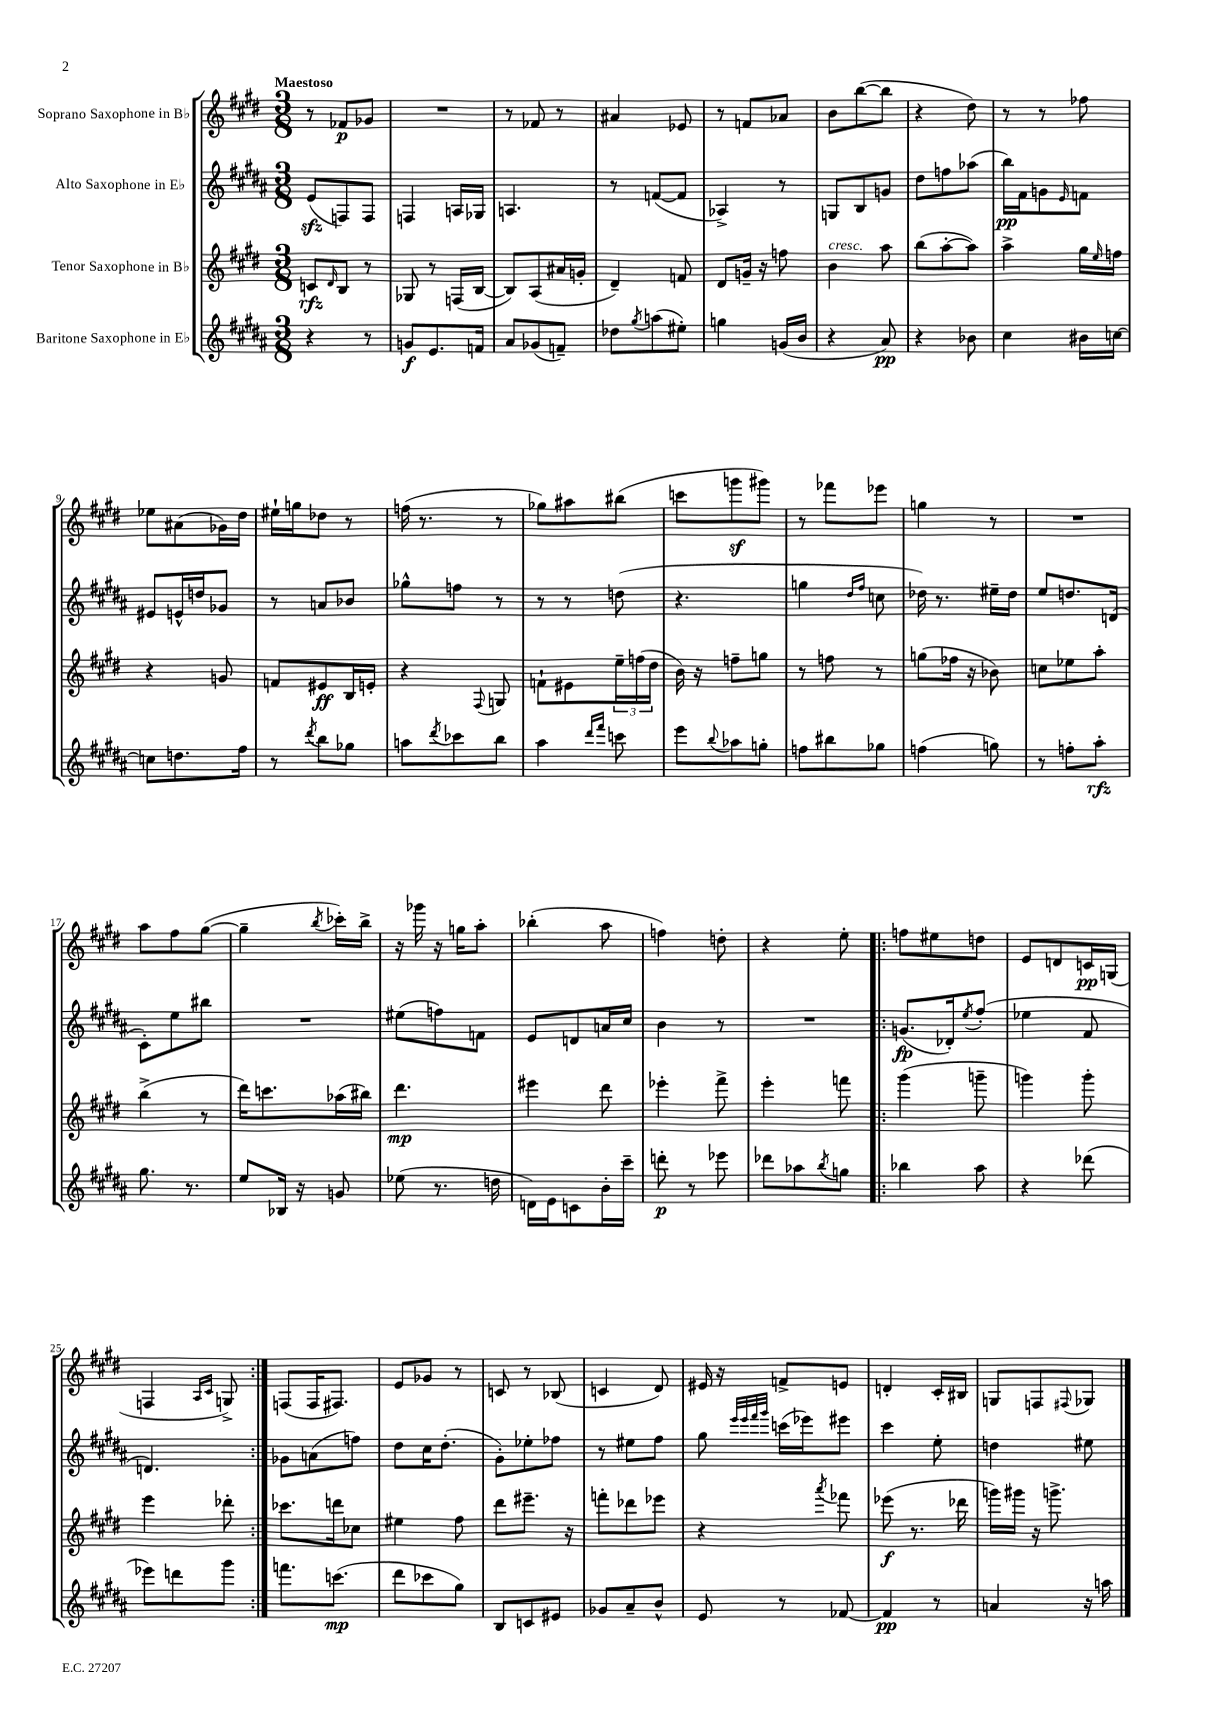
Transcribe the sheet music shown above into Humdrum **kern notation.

**kern	**dynam	**kern	**dynam	**kern	**dynam	**kern	**dynam
*part4	*part4	*part3	*part3	*part2	*part2	*part1	*part1
*staff4	*staff4	*staff3	*staff3	*staff2	*staff2	*staff1	*staff1
*I"Baritone Saxophone in E♭	*	*I"Tenor Saxophone in B♭	*	*I"Alto Saxophone in E♭	*	*I"Soprano Saxophone in B♭	*
*clefG2	*	*clefG2	*	*clefG2	*	*clefG2	*
*k[f#c#g#d#a#]	*	*k[f#c#g#d#]	*	*k[f#c#g#d#a#]	*	*k[f#c#g#d#]	*
*M3/8	*	*M3/8	*	*M3/8	*	*M3/8	*
=1	=1	=1	=1	=1	=1	=1	=1
!	!	!	!	!	!	!LO:TX:a:B:t=Maestoso	!
4r	.	8cn/L	rfz	(8ezz/L	.	8r	.
.	.	16qqd#/	.	.	.	.	.
.	.	8B/J	.	8Fn/)	.	8f-X/L	p
8r	.	8r	.	8F/J	.	8g-X/J	.
=2	=2	=2	=2	=2	=2	=2	=2
8gn/L	f	8G-X/	.	4Fn/	.	4.r	.
8.e/	.	8r	.	.	.	.	.
.	.	(16Fn/LL	.	16An/LL	.	.	.
16fn/Jk	.	[16B/JJ	.	16G-X/JJ	.	.	.
=3	=3	=3	=3	=3	=3	=3	=3
8a#/L	.	8B/L])	.	4.An/	.	8r	.
(8g-X/	.	(8A/	.	.	.	8f-X/	.
8fn~/J)	.	16a#X/L	.	.	.	8r	.
.	.	16gn'/JJ	.	.	.	.	.
=4	=4	=4	=4	=4	=4	=4	=4
8dd-X\L	.	4d#~/)	.	8r	.	4a#X/	.
8qgg#/	.	.	.	.	.	.	.
(8aan\	.	.	.	([8fn/L	.	.	.
8ee#X'\J)	.	8fn/	.	8f/J]	.	8e-X/	.
=5	=5	=5	=5	=5	=5	=5	=5
4ggn\	.	8d#/L	.	4A-X^/)	.	8r	.
.	.	16gn~/Jk	.	.	.	8fn/L	.
.	.	16r	.	.	.	.	.
(16gn/LL	.	8ffn\	.	8r	.	8a-X/J	.
16b/JJ	.	.	.	.	.	.	.
=6	=6	=6	=6	=6	=6	=6	=6
!	!	!LO:TX:a:i:t=cresc.	!	!	!	!	!
4r	.	4b\	.	8Gn/L	.	8b\L	.
.	.	.	.	8B/	.	([8bb\	.
8a#/)	pp	8aa\	.	8gn/J	.	8bb\J]	.
=7	=7	=7	=7	=7	=7	=7	=7
4r	.	(8bb\L	.	8dd#\L	.	4r	.
.	.	[8aa'\	.	8ffn\	.	.	.
8b-X\	.	8aa\J])	.	(8aa-X\J	.	8dd#\)	.
=8	=8	=8	=8	=8	=8	=8	=8
4cc#\	.	4aa^\	.	16bb\LL)	pp	8r	.
.	.	.	.	16f#\J	.	.	.
.	.	.	.	8gn\	.	8r	.
.	.	.	.	16qqe/	.	.	.
16b#X\LL	.	16gg#\LL	.	8fn\J	.	8ff-X\	.
.	.	16qqee/	.	.	.	.	.
[16ccn\JJ	.	16ffn\JJ	.	.	.	.	.
!!LO:LB:g=z
=9	=9	=9	=9	=9	=9	=9	=9
8ccn\L]	.	4r	.	8e#X/L	.	8ee-X\L	.
8.ddn\	.	.	.	16en^^/L	.	(8a#X\	.
.	.	.	.	16ddn/J	.	.	.
.	.	8gn/	.	8g-X/J	.	16g-X\L)	.
16ff#\Jk	.	.	.	.	.	16dd#\JJ	.
=10	=10	=10	=10	=10	=10	=10	=10
8r	.	8fn/L	.	8r	.	16ee#X`\LL	.
.	.	.	.	.	.	16ggn\J	.
8qddd#/	.	.	.	.	.	.	.
8bb\L	.	8e#X/	ff	8an/L	.	8dd-X\J	.
8gg-X\J	.	16B/L	.	8b-X/J	.	8r	.
.	.	16en'/JJ	.	.	.	.	.
=11	=11	=11	=11	=11	=11	=11	=11
8aan\L	.	4r	.	8gg-X^^\L	.	(16ffn\	.
.	.	.	.	.	.	8.r	.
8qddd#/	.	.	.	.	.	.	.
8ccc-X\	.	.	.	8ffn\J	.	.	.
.	.	8qqF#/	.	.	.	.	.
8bb\J	.	8Gn/	.	8r	.	8r	.
=12	=12	=12	=12	=12	=12	=12	=12
4aa#\	.	8fn`\L	.	8r	.	8gg-X\L)	.
.	.	8e#X\	.	8r	.	8aa#X\	.
16qqddd#/LL	.	.	.	.	.	.	.
16qqfff#/JJ	.	.	.	.	.	.	.
8cccn\	.	24ee~\L	.	(8ddn\	.	(8bb#X\J	.
.	.	(24ffn\	.	.	.	.	.
.	.	24dd#\JJ	.	.	.	.	.
=13	=13	=13	=13	=13	=13	=13	=13
8eee\L	.	16b\)	.	4.r	.	8cccn\L	.
.	.	16r	.	.	.	.	.
8qqbb/	.	.	.	.	.	.	.
8aa-X\	.	8ffn~\L	.	.	.	8gggnz\	.
8ggn'\J	.	8ggn\J	.	.	.	8ggg#X\J)	.
=14	=14	=14	=14	=14	=14	=14	=14
8ffn\L	.	8r	.	4ggn\	.	8r	.
8bb#X\	.	8ffn\	.	.	.	8fff-X\L	.
.	.	.	.	16qqdd#/LL	.	.	.
.	.	.	.	16qqff#/JJ	.	.	.
8gg-X\J	.	8r	.	8ccn\	.	8eee-X\J	.
=15	=15	=15	=15	=15	=15	=15	=15
(4ffn\	.	(8ggn\L	.	16dd-X\)	.	4ggn\	.
.	.	.	.	8.r	.	.	.
.	.	16ff-X\Jk	.	.	.	.	.
.	.	16r	.	.	.	.	.
8ggn\)	.	8b-X\)	.	16ee#X~\LL	.	8r	.
.	.	.	.	16dd-\JJ	.	.	.
=16	=16	=16	=16	=16	=16	=16	=16
8r	.	8ccn\L	.	8ee/L	.	4.r	.
8ffn'\L	.	8ee-X\	.	8.ddn/	.	.	.
8aa#'\J	rfz	8aa'\J	.	.	.	.	.
.	.	.	.	(16dn/Jk	.	.	.
!!LO:LB:g=z
=17	=17	=17	=17	=17	=17	=17	=17
8.gg#\	.	(4bb^\	.	8c#'\L)	.	8aa\L	.
.	.	.	.	8ee\	.	8ff#\	.
8.r	.	.	.	.	.	.	.
.	.	8r	.	8bb#X\J	.	([8gg#\J	.
=18	=18	=18	=18	=18	=18	=18	=18
8ee/L	.	16ddd#\KL)	.	4.r	.	4gg#~\]	.
.	.	8.cccn\	.	.	.	.	.
16B-X/Jk	.	.	.	.	.	.	.
16r	.	.	.	.	.	.	.
.	.	.	.	.	.	8qbb/	.
8gn/	.	(16aa-X\L	.	.	.	16ccc-X'\LL)	.
.	.	16bb#X\JJ)	.	.	.	16bb^\JJ	.
=19	=19	=19	=19	=19	=19	=19	=19
(8ee-X\	.	4.ddd#\	mp	(8ee#X\L	.	16r	.
.	.	.	.	.	.	16ggg-X\	.
8.r	.	.	.	8ffn\)	.	16r	.
.	.	.	.	.	.	16ggn\KL	.
.	.	.	.	8fn\J	.	8aa'\J	.
16ddn\	.	.	.	.	.	.	.
=20	=20	=20	=20	=20	=20	=20	=20
16dn\LL)	.	4eee#X\	.	8e/L	.	(4bb-X'\	.
16e\J	.	.	.	.	.	.	.
8cn\	.	.	.	8dn/	.	.	.
16b'\L	.	8ddd#\	.	16an/L	.	8aa\	.
16ccc#~\JJ	.	.	.	16cc#/JJ	.	.	.
=21	=21	=21	=21	=21	=21	=21	=21
8dddn'\	p	4eee-X'\	.	4b\	.	4ffn\)	.
8r	.	.	.	.	.	.	.
8eee-X\	.	8fff#^\	.	8r	.	8ddn'\	.
=22	=22	=22	=22	=22	=22	=22	=22
8ddd-X\L	.	4eee'\	.	4.r	.	4r	.
8aa-X\	.	.	.	.	.	.	.
8qbb/	.	.	.	.	.	.	.
8ggn\J	.	8fffn\	.	.	.	8ee'\	.
=23!|:	=23!|:	=23!|:	=23!|:	=23!|:	=23!|:	=23!|:	=23!|:
4bb-X\	.	(4ggg#\	.	(8.gn/L	fp	8ffn\L	.
.	.	.	.	.	.	8ee#X\	.
.	.	.	.	16d-X'/k)	.	.	.
.	.	.	.	8qee/	.	.	.
8aa#\	.	8gggn~\	.	(8ff#'/J	.	8ddn\J	.
=24	=24	=24	=24	=24	=24	=24	=24
4r	.	4gggn\)	.	4ee-X\	.	8e/L	.
.	.	.	.	.	.	8dn/	.
(8ddd-X\	.	8ggg'\	.	8f#/	.	16cn/L	pp
.	.	.	.	.	.	(16Gn/JJ	.
!!LO:LB:g=z
=25	=25	=25	=25	=25	=25	=25	=25
8eee-X\L)	.	4eee\	.	4.dn/)	.	4Fn/	.
8dddn\	.	.	.	.	.	.	.
.	.	.	.	.	.	16qqA/LL	.
.	.	.	.	.	.	16qqc#/JJ	.
8ggg#\J	.	8ddd-X'\	.	.	.	8Gn^/)	.
=26:|!	=26:|!	=26:|!	=26:|!	=26:|!	=26:|!	=26:|!	=26:|!
8.fffn\L	.	8.ccc-X\L	.	8g-X\L	.	(8Fn/L	.
.	.	.	.	(8an\	.	16F/K	.
(8.cccn\J	mp	16dddn\k	.	.	.	8.F#X/J)	.
.	.	8cc-X\J	.	8ffn\J)	.	.	.
=27	=27	=27	=27	=27	=27	=27	=27
8ddd#\L	.	4ee#X\	.	8dd#\L	.	8e/L	.
8ccc-X\	.	.	.	16cc#\K	.	8g-X/J	.
.	.	.	.	(8.dd#'\J	.	.	.
8gg#\J)	.	8ff#\	.	.	.	8r	.
=28	=28	=28	=28	=28	=28	=28	=28
8B/L	.	8ddd#\L	.	8g#'\L)	.	8cn/	.
8cn/	.	8.eee#X~\J	.	8ee-X'\	.	8r	.
8e#X/J	.	.	.	8ff-X\J	.	(8B-X/	.
.	.	16r	.	.	.	.	.
=29	=29	=29	=29	=29	=29	=29	=29
8g-X/L	.	8fffn'\L	.	8r	.	4cn/	.
8a#~/	.	8ddd-X\	.	8ee#X\L	.	.	.
8b^^/J	.	8eee-X\J	.	8ff#\J	.	8d#/)	.
=30	=30	=30	=30	=30	=30	=30	=30
8e/	.	4r	.	8gg#\	.	16e#X/	.
.	.	.	.	.	.	16r	.
.	.	.	.	32qqeee/LLL	.	.	.
.	.	.	.	32qqeee/	.	.	.
.	.	.	.	32qqfff#/	.	.	.
.	.	.	.	32qqggg#/JJJ	.	.	.
8r	.	.	.	(16cccn\LL	.	8fn^/L	.
.	.	.	.	16eee-X\J)	.	.	.
.	.	8qaaa/	.	.	.	.	.
[8f-X/	.	8fff-X\	.	8eee#X\J	.	8en/J	.
=31	=31	=31	=31	=31	=31	=31	=31
4f-/]	pp	(8eee-X\	f	4ccc#\	.	4dn'/	.
.	.	8.r	.	.	.	.	.
8r	.	.	.	8ee'\	.	16c#'/LL	.
.	.	16ddd-X\	.	.	.	16B#X/JJ	.
=32	=32	=32	=32	=32	=32	=32	=32
4an/	.	16gggn\LL)	.	4ddn\	.	8Gn/L	.
.	.	16ggg#X\JJ	.	.	.	.	.
.	.	16r	.	.	.	8Fn/	.
.	.	8.gggn^\	.	.	.	.	.
.	.	.	.	.	.	8qqF#X/	.
16r	.	.	.	8ee#X\	.	8G-X/J	.
16aan\	.	.	.	.	.	.	.
==	==	==	==	==	==	==	==
*-	*-	*-	*-	*-	*-	*-	*-
